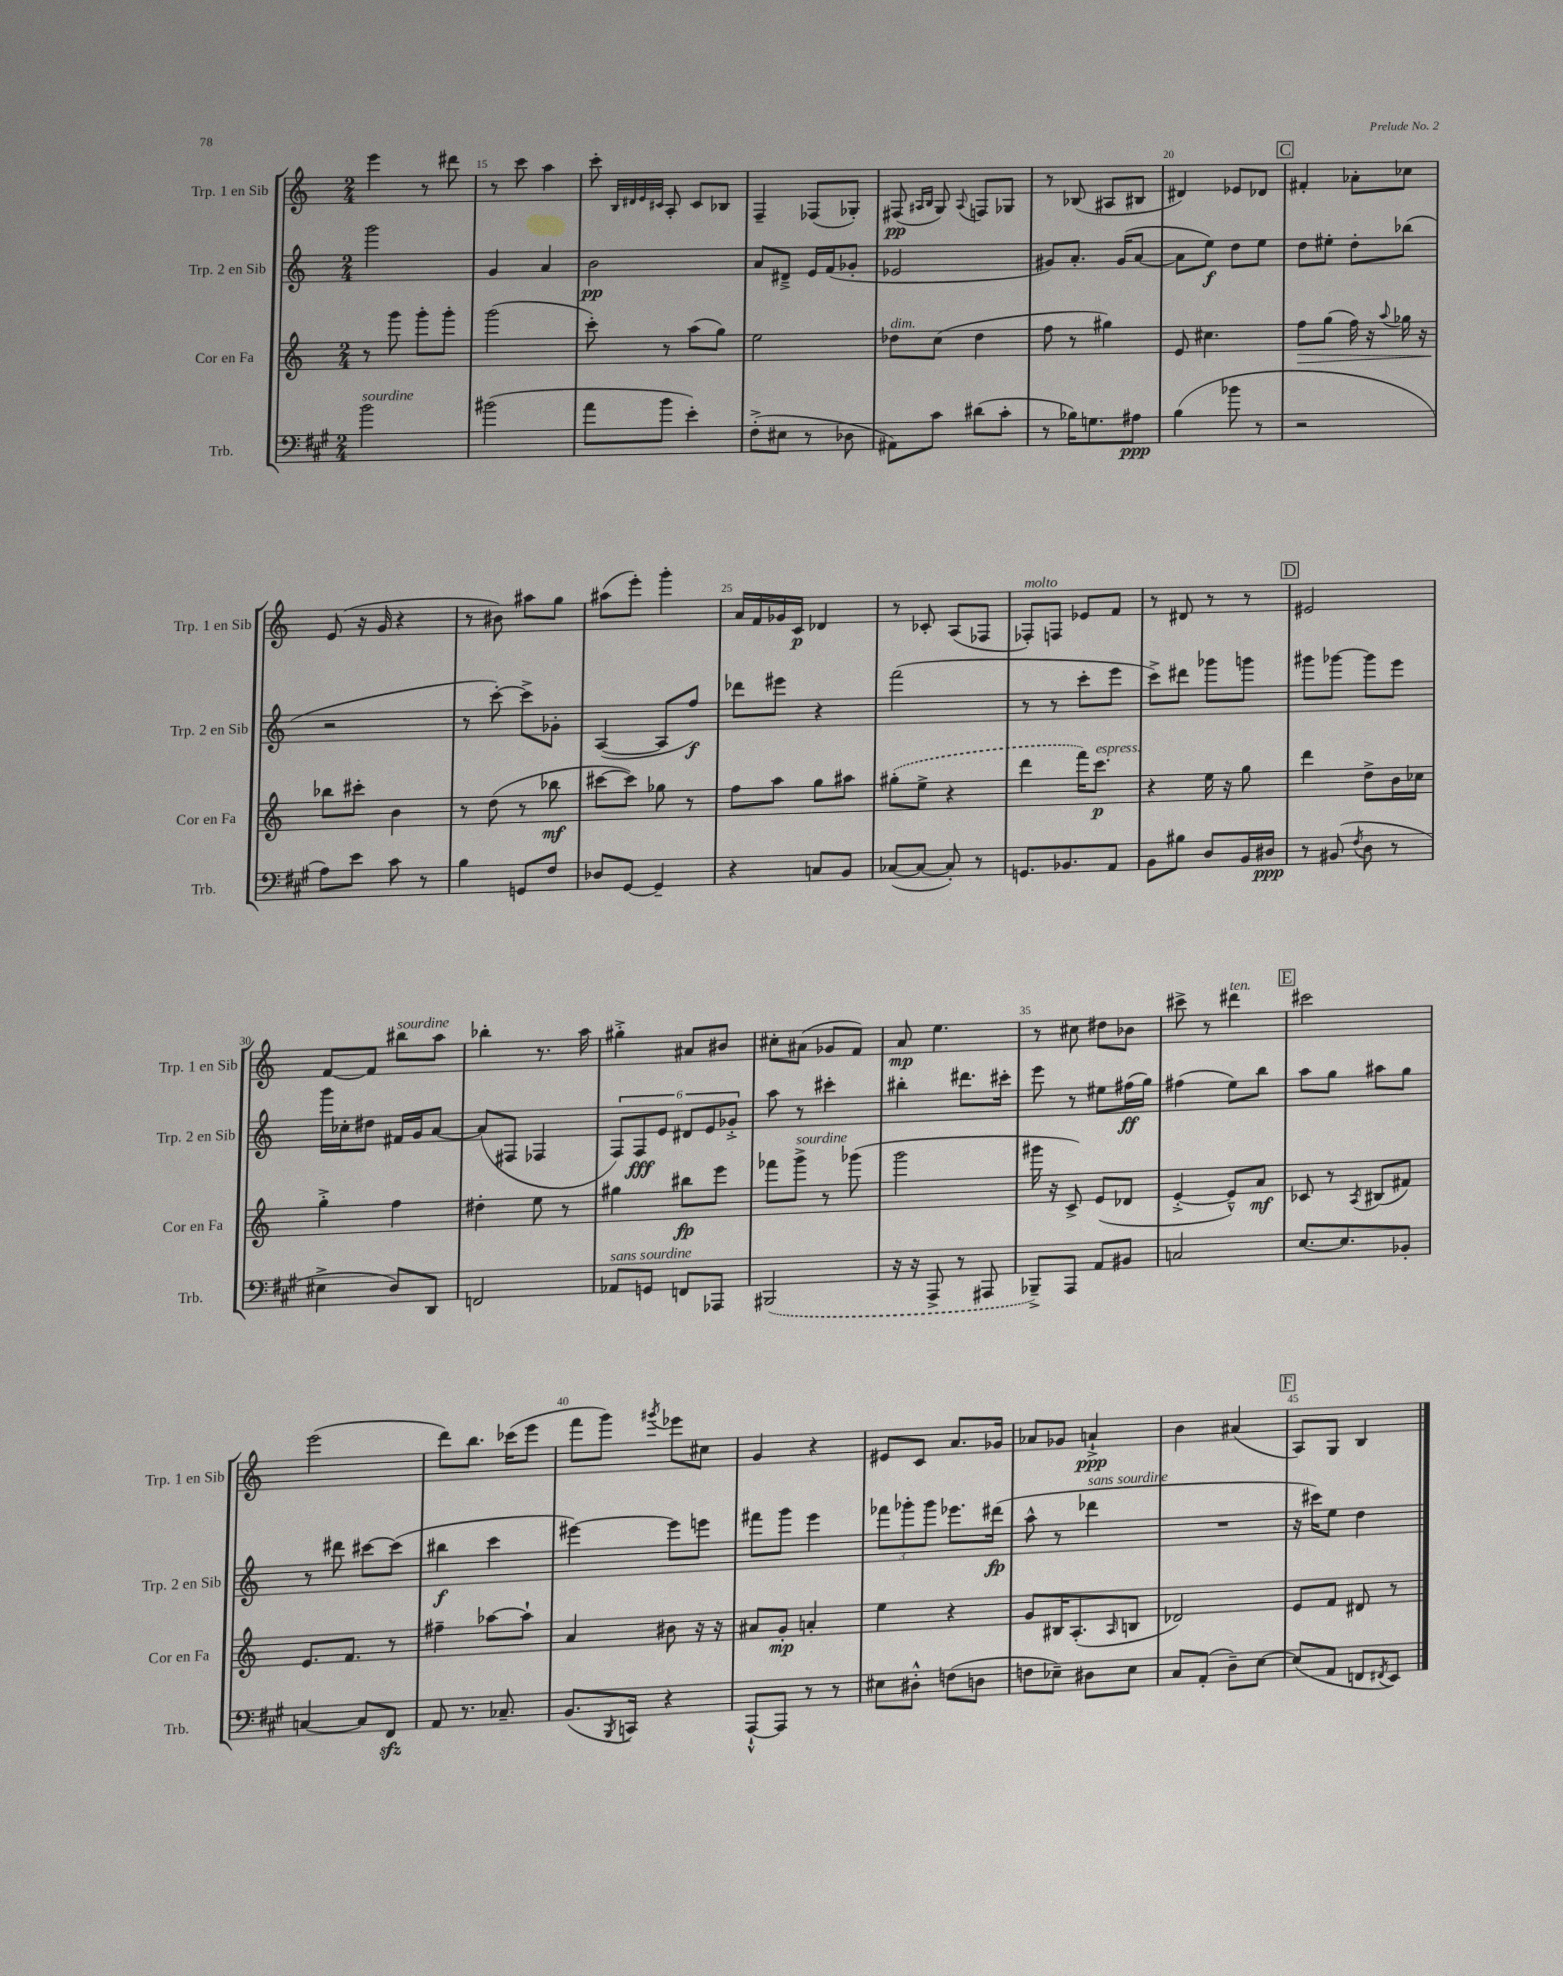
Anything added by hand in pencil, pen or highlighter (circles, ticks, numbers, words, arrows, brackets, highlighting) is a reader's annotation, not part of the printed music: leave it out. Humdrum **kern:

**kern	**kern	**kern	**kern
*staff4	*staff3	*staff2	*staff1
*clefF4	*clefG2	*clefG2	*clefG2
*k[f#c#g#]	*k[]	*k[]	*k[]
*M2/4	*M2/4	*M2/4	*M2/4
2b	8r	2ggg	4eee
.	8ggg	.	.
.	8ggg'	.	8r
.	8ggg'	.	8ddd#
=	=	=	=
(2b#	(2ggg	4g	8r
.	.	.	8ccc
.	.	4a	4aa
=	=	=	=
8a	8ccc')	2b	8ccc'
.	.	.	32qqB
.	.	.	32qqd#
.	.	.	32qqe
.	.	.	32qqc#
8b	8r	.	8A'
4e')	(8aa	.	8c#
.	8gg)	.	8B-
=	=	=	=
(8F#'^	2ee	8a	4F~
8E#	.	8d#~^	.
8r	.	16e	(8F-
.	.	(16f	.
8D-	.	8g-'	8G-')
=	=	=	=
8AA#)	8dd-	2e-	(8F#
.	.	.	16qqA#
.	.	.	16qqB
8c#	(8cc	.	8G)
.	.	.	8qqA#
(8d#	4dd-	.	8F
8c#'	.	.	8G-
=	=	=	=
8r	8ff	8g#)	8r
16B-)	8r	8.a'	(8B-
8.G	.	.	.
.	4gg#)	.	8A#
.	.	(16g#	.
8A#	.	[8a	8B#
=	=	=	=
(4B	8e	8a]	4d#)
.	4.cc#	8ee)	.
8b-	.	8dd	8e-
8r	.	8ee	8d-
=	=	=	=
2r	8ff	8dd	4f#'
.	(8gg	8ee#'	.
.	16ff)	8dd'	8a-'
.	16r	.	.
.	8qqaa	.	.
.	16gg-	(8bb-	8cc-
.	16r	.	.
=	=	=	=
8A)	8bb-	2r	(8e
8e	8ccc#'	.	16r
.	.	.	16g
8c#	4b	.	4r
8r	.	.	.
=	=	=	=
4B	8r	8r	8r
.	(8dd	[8ccc')	8b#)
8GG	8r	8ccc^]	8aa#
8F#	8bb-	8g-'	8gg
=	=	=	=
8D-	[8ccc#	([4A	(8aa#
[8GG#	8ccc#])	.	8eee')
4GG#~]	8gg-	8A]	4ggg'
.	8r	8ff)	.
=	=	=	=
4r	8ff	8ddd-	16a
.	.	.	16f
.	8aa	8eee#	16g-
.	.	.	16c
8C	8gg	4r	4d-
8BB	8aa#	.	.
=	=	=	=
([8C-	(8gg#'	(2fff	8r
8C-_	8ee^	.	8c-'
8C-'])	4r	.	(8A
8r	.	.	8F-
=	=	=	=
8.GG	4ddd	8r	8F-')
.	.	8r	8F
8.BB-	.	.	.
.	16fff)	8ccc'	8e-
.	8.ccc	.	.
8AA	.	8eee	8f
=	=	=	=
8BB	4r	8ccc^)	8r
8B#	.	8ddd#	8d#
8D	16ee	8ggg-	8r
.	16r	.	.
16BB	8gg	8ggg	8r
16D#	.	.	.
=	=	=	=
8r	4ddd	8ggg#	2e#
(8BB#	.	[8ggg-	.
8qF#	.	.	.
8D	8dd^	8ggg-]	.
8r	16b	8eee	.
.	16cc-	.	.
=	=	=	=
4E#^	4gg'^	16ggg	[8f
.	.	16cc-'	.
.	.	8dd#	8f]
8D)	4ff	16f#	8bb#
.	.	16g	.
8DD	.	[8a	8aa
=	=	=	=
2FF	4dd#'	(8a]	4bb-'
.	.	8F#	.
.	8ee	4F-	8.r
.	8r	.	.
.	.	.	16aa
=	=	=	=
8AA-	4gg#	12F)	4gg#'^
.	.	12F	.
8GG	.	.	.
.	.	12e	.
8FF	8bb#	12d#	8a#
.	.	12e	.
8AAA-	8eee	.	8b#
.	.	12g-'^	.
=	=	=	=
(2BBB#	8fff-	8aa	8cc#'
.	8ggg^	8r	(8a#
.	8r	4ccc#'	8g-
.	(8ggg-	.	8f)
=	=	=	=
16r	2ggg	4bb#'	8a
16r	.	.	.
8AAA^	.	.	4.ee
8r	.	8.ddd#	.
8AAA#	.	.	.
.	.	16ccc#'	.
=	=	=	=
8BBB-~^)	16ggg#	8eee	8r
.	16r	.	.
8AAA	8c^)	8r	8cc#
8AA	(8e	8ee#	8dd#
8BB#	8d-	(16ff#	8b-
.	.	16gg)	.
=	=	=	=
2C	[4e'^	(4ff#	8ccc#^
.	.	.	8r
.	8e~^^])	8ee)	4ddd#
.	8a	8bb	.
=	=	=	=
[8.E	8c-	8aa	2ccc#
.	8r	8gg	.
8.E]	.	.	.
.	8qA	.	.
.	(8B#	8aa#	.
8BB-'	8f#)	8gg	.
=	=	=	=
[4C	8.e	8r	(2eee
.	.	8ddd#	.
.	8.f	.	.
8C]	.	[8ccc#	.
8FF#	8r	(8ccc#]	.
=	=	=	=
8AA	4ff#~	4bb#	8ddd)
8.r	.	.	8.bb
.	[8aa-	4ccc	.
8.C-~	.	.	(16ccc-
.	8aa-`]	.	8eee
=	=	=	=
(8.BB	4a	[4eee#)	8fff
.	.	.	8ggg)
8qBBB	.	.	.
16CC)	.	.	.
.	.	.	8qggg#
4r	8b#	8eee#]	8eee-
.	16r	8eee	8cc#
.	16r	.	.
=	=	=	=
[8AAA`^^	8a#	8fff#	4g
8AAA]	8g'	8ggg	.
8r	4a'	4eee	4r
8r	.	.	.
=	=	=	=
8E#	4ee	12fff-	8e#
.	.	12ggg-'	.
8D#'^^	.	.	8c
.	.	12ggg-	.
(8F	4r	8.eee-	8.a
8D	.	.	.
.	.	(16ddd#	16g-
=	=	=	=
8F	8g	8aa^^	8a-
8E-~)	16B#	8r	8g-
.	(8.A'	.	.
8D#	.	4ddd-	4a`^
.	16qqA	.	.
8E-	8B	.	.
=	=	=	=
8C#	2d-)	2r	4b
(8AA'	.	.	.
8D~)	.	.	(4a#
[8E	.	.	.
=	=	=	=
(8E]	8e	16r	8A)
.	.	16ccc#)	.
8AA	8f	8ee	8G
8FF	8d#	4dd	4B
8qFF#	.	.	.
8EE)	8r	.	.
==	==	==	==
*-	*-	*-	*-
